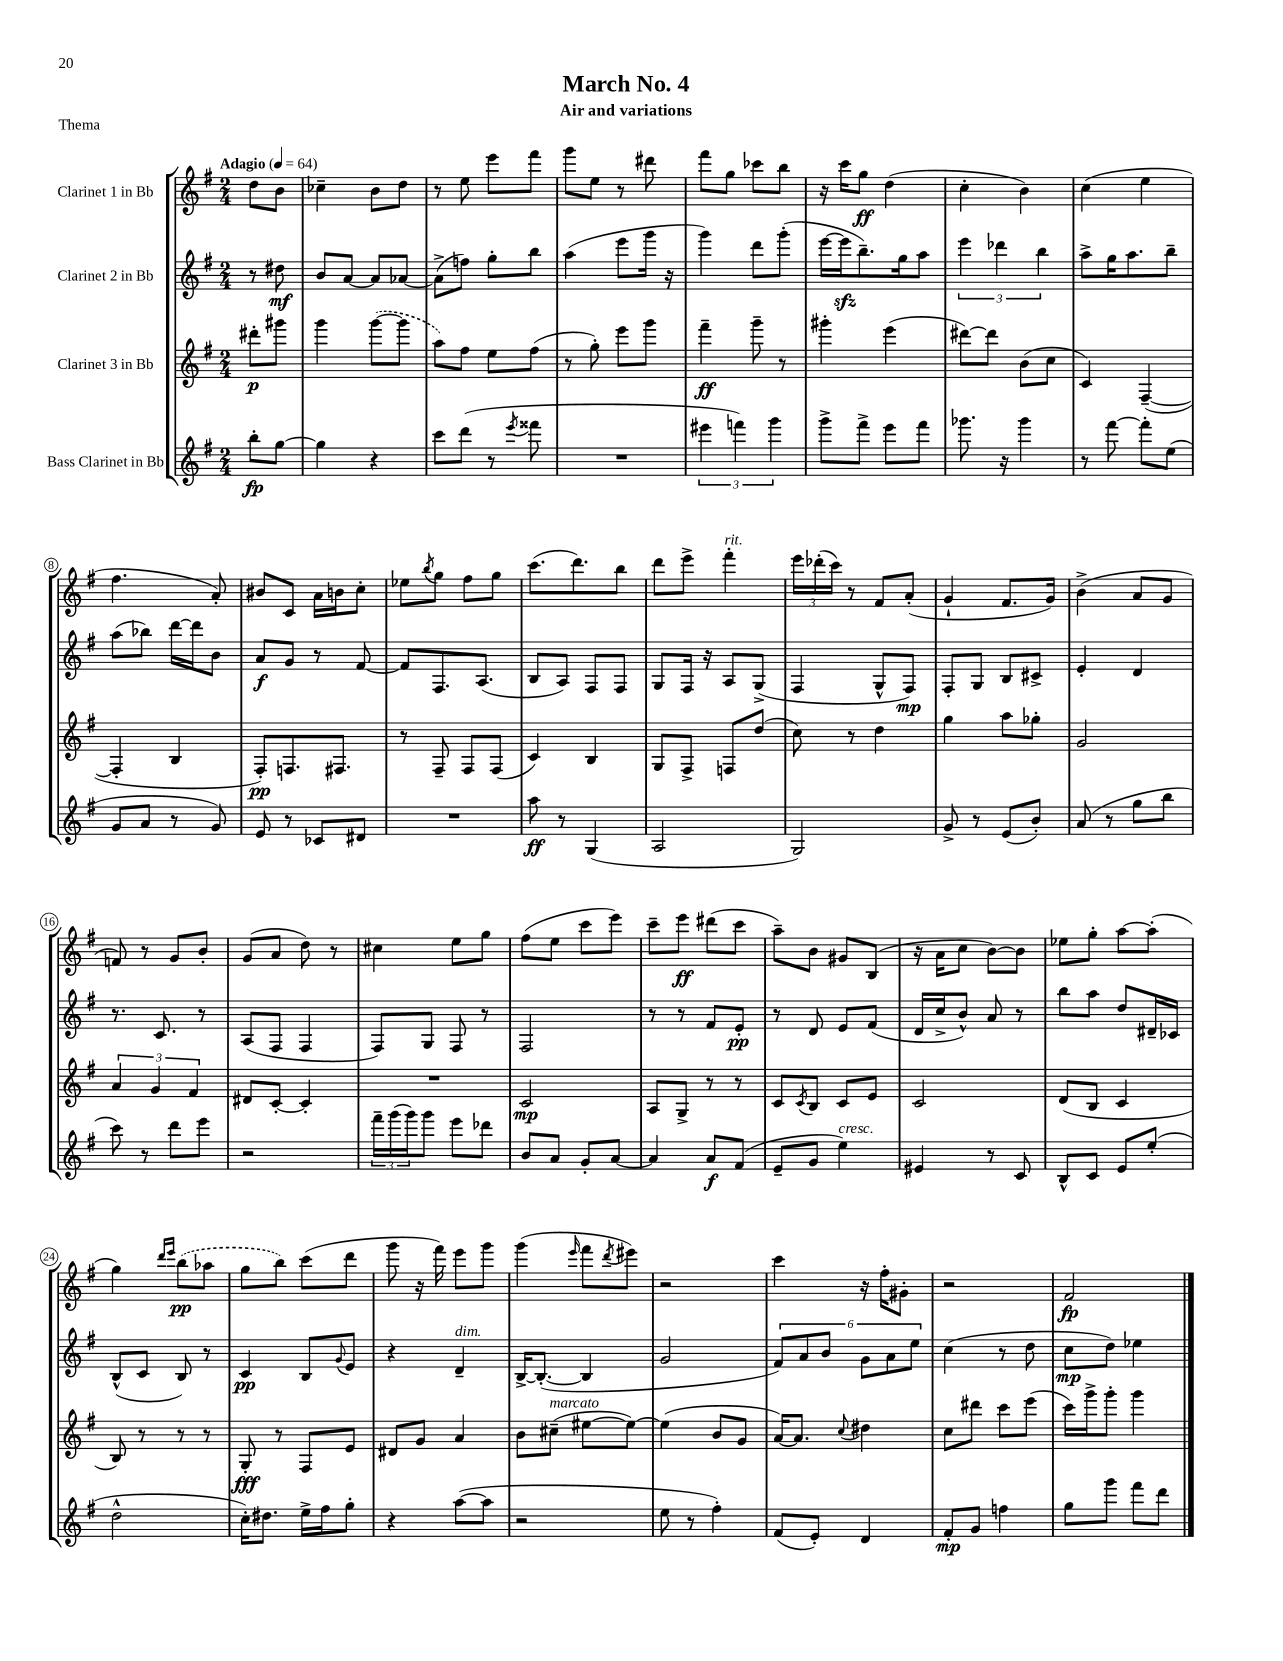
\header { title = "March No. 4" subtitle = "Air and variations" piece = "Thema" }
<<
\new StaffGroup <<
\new Staff = "s0" \with { instrumentName = "Clarinet 1 in Bb" } {
    \clef treble \key g \major \numericTimeSignature \time 2/4 \partial 4 \tempo "Adagio" 4 = 64
    d''8 b'8 |
    ces''4-- b'8 d''8 |
    r8 e''8 e'''8 fis'''8 |
    g'''8 e''8 r8 dis'''8 |
    fis'''8 g''8 ces'''8 b''8 |
    r16 c'''16 g''8\ff d''4( |
    c''4-. b'4) |
    c''4( e''4 |
    fis''4. a'8-.) |
    bis'8 c'8 a'16 b'16 c''8-. |
    ees''8 \acciaccatura { b''8 } g''8 fis''8 g''8 |
    c'''8.( d'''8.) b''8 |
    d'''8 e'''8-> fis'''4-.^\markup { \italic "rit." } |
    \tuplet 3/2 { e'''16 des'''16-.( c'''16) } r8 fis'8 a'8-.( |
    g'4-! fis'8. g'16) |
    b'4->( a'8 g'8 |
    f'8) r8 g'8 b'8-. |
    g'8( a'8 d''8) r8 |
    cis''4 e''8 g''8 |
    fis''8( e''8 c'''8 e'''8) |
    c'''8-- e'''8\ff dis'''8( c'''8 |
    a''8--) b'8 gis'8 b8( |
    r16 a'16 c''8 b'8~) b'8 |
    ees''8 g''8-. a''8~ a''8-.( |
    g''4) \grace { d'''16 e'''16 } \once \slurDashed b''8\pp( aes''8 |
    g''8 b''8) c'''8( d'''8 |
    g'''8 r16 fis'''16) e'''8 g'''8 |
    g'''4( \grace { e'''16 } fis'''8 \acciaccatura { d'''8 } eis'''8) |
    r2 |
    c'''4 r16 fis''16-. gis'8-. |
    r2 |
    fis'2\fp \bar "|." |
}
\new Staff = "s1" \with { instrumentName = "Clarinet 2 in Bb" } {
    \clef treble \key g \major \numericTimeSignature \time 2/4 \partial 4
    r8 dis''8\mf |
    b'8 a'8~ a'8 aes'8~ |
    aes'8->( f''8) g''8-. b''8 |
    a''4( e'''8 g'''16 r16 |
    g'''4) d'''8 g'''8-.( |
    e'''16~ e'''16\sfz b''8.--) g''16 a''8 |
    \tuplet 3/2 { e'''4 des'''4 b''4 } |
    a''8-> g''16 a''8. b''8-- |
    a''8( bes''8) d'''16~ d'''16 b'8 |
    a'8\f g'8 r8 fis'8~ |
    fis'8 fis8. a8.( |
    b8 a8) fis8 fis8 |
    g8 fis16 r16 a8 g8->( |
    fis4 g8-^ fis8\mp) |
    fis8-. g8 b8 cis'8-> |
    e'4-. d'4 |
    r8. c'8. r8 |
    a8( fis8 fis4 |
    fis8) g8 fis8 r8 |
    fis2 |
    r8 r8 fis'8 e'8-.\pp |
    r8 d'8 e'8 fis'8( |
    d'16 c''16-> b'8-^) a'8 r8 |
    b''8 a''8 d''8 dis'16-- ces'16 |
    b8-^( c'8 b8) r8 |
    c'4\pp b8 \appoggiatura { g'8 } e'8 |
    r4 d'4--^\markup { \italic "dim." } |
    b16~-> b8.~-.( b4 |
    g'2 |
    \tuplet 6/4 { fis'8) a'8 b'8 g'8 a'8 e''8 } |
    c''4( r8 d''8 |
    c''8\mp d''8) ees''4 \bar "|." |
}
\new Staff = "s2" \with { instrumentName = "Clarinet 3 in Bb" } {
    \clef treble \key g \major \numericTimeSignature \time 2/4 \partial 4
    dis'''8-.\p gis'''8 |
    g'''4 \once \slurDashed g'''8~( g'''8 |
    a''8) fis''8 e''8 fis''8( |
    r8 g''8-.) e'''8 g'''8 |
    fis'''4--\ff g'''8-- r8 |
    gis'''4-. e'''4( |
    dis'''8~) dis'''8 b'8( c''8 |
    c'4) fis4~--( |
    fis4-. b4 |
    fis8-.\pp) f8. fis8. |
    r8 fis8-- fis8 fis8( |
    c'4) b4 |
    g8 fis8-> f8 d''8( |
    c''8) r8 d''4 |
    g''4 a''8 ges''8-. |
    g'2 |
    \tuplet 3/2 { a'4 g'4 fis'4 } |
    dis'8 c'8~-. c'4-. |
    R2 |
    c'2\mp |
    a8 g8-> r8 r8 |
    c'8 \acciaccatura { c'8 } b8 c'8 e'8 |
    c'2 |
    d'8( b8 c'4 |
    b8) r8 r8 r8 |
    g8-.\fff r8 fis8 e'8 |
    dis'8 g'8 a'4 |
    b'8 cis''8--^\markup { \italic "marcato" }( eis''8~ eis''8~) |
    eis''4( b'8 g'8 |
    a'16~) a'8. \appoggiatura { c''8 } dis''4 |
    c''8 dis'''8 c'''8 e'''8( |
    c'''16) g'''16-> g'''8-. g'''4 \bar "|." |
}
\new Staff = "s3" \with { instrumentName = "Bass Clarinet in Bb" } {
    \clef treble \key g \major \numericTimeSignature \time 2/4 \partial 4
    b''8-.\fp g''8~ |
    g''4 r4 |
    c'''8 d'''8( r8 \acciaccatura { e'''8 } fisis'''8 |
    R2 |
    \tuplet 3/2 { eis'''4 f'''4) g'''4 } |
    g'''8-> fis'''8-> e'''8 fis'''8 |
    ges'''8. r16 ges'''4 |
    r8 fis'''8~ fis'''8-. e''8( |
    g'8 a'8 r8 g'8) |
    e'8 r8 ces'8 dis'8 |
    R2 |
    a''8\ff r8 g4( |
    a2 |
    g2) |
    g'8-> r8 e'8( b'8-.) |
    a'8( r8 g''8 b''8 |
    c'''8) r8 d'''8 e'''8 |
    r2 |
    \tuplet 3/2 { fis'''16-- g'''16( g'''16) } g'''8 e'''8 des'''8 |
    b'8 a'8 g'8-. a'8~ |
    a'4 a'8\f fis'8( |
    e'8-- g'8 e''4^\markup { \italic "cresc." }) |
    eis'4 r8 c'8 |
    b8-^ c'8 e'8 e''8-.( |
    d''2-^ |
    c''16-.) dis''8. e''16-> fis''16 g''8-. |
    r4 a''8~( a''8 |
    r2 |
    e''8 r8 fis''4-.) |
    fis'8( e'8-.) d'4 |
    fis'8-.\mp g'8 f''4 |
    g''8 g'''8 fis'''8 d'''8 \bar "|." |
}
>>
>>
\layout { \context { \Score \override BarNumber.stencil = #(make-stencil-circler 0.1 0.3 ly:text-interface::print) } }
